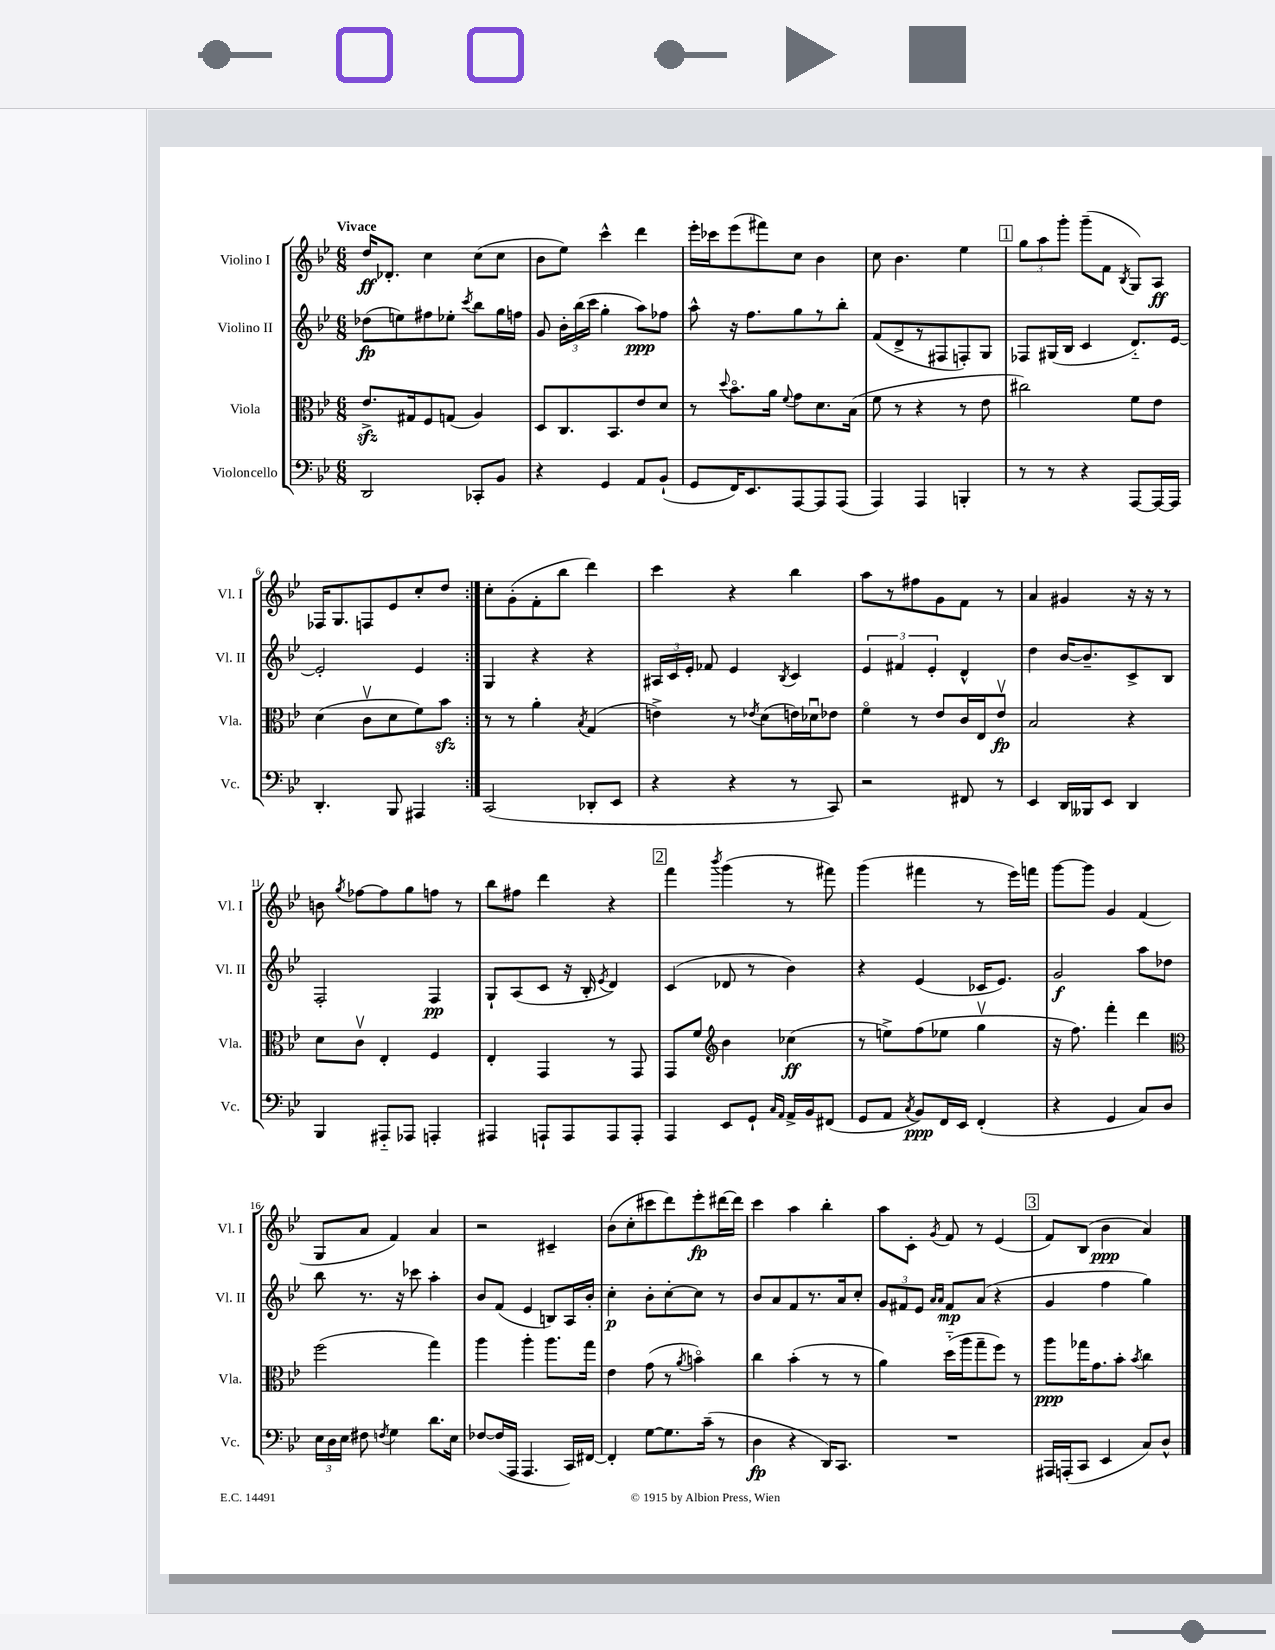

**kern	**dynam	**kern	**dynam	**kern	**dynam	**kern	**dynam
*part4	*part4	*part3	*part3	*part2	*part2	*part1	*part1
*staff4	*staff4	*staff3	*staff3	*staff2	*staff2	*staff1	*staff1
*I"Violoncello	*	*I"Viola	*	*I"Violino II	*	*I"Violino I	*
*I'Vc.	*	*I'Vla.	*	*I'Vl. II	*	*I'Vl. I	*
*clefF4	*	*clefC3	*	*clefG2	*	*clefG2	*
*k[b-e-]	*	*k[b-e-]	*	*k[b-e-]	*	*k[b-e-]	*
*M6/8	*	*M6/8	*	*M6/8	*	*M6/8	*
=1	=1	=1	=1	=1	=1	=1	=1
!	!	!	!	!	!	!LO:TX:a:B:t=Vivace	!
2DD/	.	8.e-zz^/L	.	(8dd-X\L	fp	16dd/KL	ff
.	.	.	.	.	.	8.d-X'/J	.
.	.	.	.	8een\)	.	.	.
.	.	16G#X/k	.	.	.	.	.
.	.	8F/	.	8ff#X\	.	4cc\	.
.	.	(8Gn/J	.	8ee-X'\J	.	.	.
.	.	.	.	8qccc/	.	.	.
8CC-X'/L	.	4A/)	.	8bb-\L	.	(8cc\L	.
8BB-/J	.	.	.	16gg\L	.	8cc\J	.
.	.	.	.	16ffn\JJ	.	.	.
=2	=2	=2	=2	=2	=2	=2	=2
4r	.	8D/L	.	8g/	.	8b-\L	.
.	.	8.C/	.	24b-'\LL	.	8ee-\J)	.
.	.	.	.	(24bb-\	.	.	.
.	.	.	.	24ccc\JJ	.	.	.
4GG/	.	.	.	4gg'\	.	4ccc^^\	.
.	.	8.BB-/	.	.	.	.	.
8AA/L	.	8e-/	.	8aa\L)	ppp	4ddd\	.
(8BB-`/J	.	8d/J	.	8ff-X\J	.	.	.
=3	=3	=3	=3	=3	=3	=3	=3
8GG/L	.	8r	.	8aa^^\	.	16eee-'\LL	.
.	.	.	.	.	.	16ccc-X\J	.
.	.	8qqdd/	.	.	.	.	.
16FF/K)	.	8.b-\L	.	16r	.	(8eee-\	.
8.EE-/	.	.	.	8.ff\L	.	.	.
.	.	.	.	.	.	8fff#X\)	.
.	.	16a\Jk	.	.	.	.	.
.	.	8qqf/	.	.	.	.	.
[8AAA/	.	8g\L	.	8gg\	.	8cc\J	.
8AAA/]	.	8.d\	.	8r	.	4b-\	.
(8AAA/J	.	.	.	8bb-'\J	.	.	.
.	.	(16B-\Jk	.	.	.	.	.
=4	=4	=4	=4	=4	=4	=4	=4
4AAA/)	.	8f\	.	(8f/L	.	8cc\	.
.	.	8r	.	8d^/	.	4.b-\	.
4AAA/	.	4r	.	8r	.	.	.
.	.	.	.	8F#X/	.	.	.
4BBBn'/	.	8r	.	8Fn'/)	.	4ee-\	.
.	.	8e-\	.	8G/J	.	.	.
!!LO:REH:place=s1:t=1
=5	=5	=5	=5	=5	=5	=5	=5
8r	.	2cc#X\)	.	8F-X/L	.	12gg\L	.
.	.	.	.	.	.	12aa\	.
8r	.	.	.	(16G#X/L	.	.	.
.	.	.	.	.	.	12ggg'\J	.
.	.	.	.	16B-/JJ	.	.	.
4r	.	.	.	4c/	.	(8ggg~\L	.
.	.	.	.	.	.	8f\J	.
.	.	.	.	.	.	8qB-/	.
[8AAA/L	.	8f\L	.	8.d/L)	.	8G/L)	.
16AAA/L_	.	8e-\J	.	.	.	8A/J	ff
16AAA/JJ]	.	.	.	[16e-/Jk	.	.	.
!!LO:LB:g=z
=6	=6	=6	=6	=6	=6	=6	=6
4.DD'/	.	(4d\	.	2e-'/]	.	16F-X/KL	.
.	.	.	.	.	.	8.G/	.
.	.	8cv\L	.	.	.	8Fn/	.
8BBB-/	.	8d\	.	.	.	8e-/	.
4AAA#X/	.	8f\)	.	4e-/	.	8cc'/	.
.	.	8b-zz\J	.	.	.	8dd/J	.
=7:|!	=7:|!	=7:|!	=7:|!	=7:|!	=7:|!	=7:|!	=7:|!
(2CC/	.	8r	.	4G/	.	8cc'\L	.
.	.	8r	.	.	.	(8g'\	.
.	.	4a'\	.	4r	.	8f'\	.
.	.	.	.	.	.	8bb-\J	.
.	.	8qB-/	.	.	.	.	.
8DD-X'/L	.	(4G/	.	4r	.	4ddd\)	.
8EE-/J	.	.	.	.	.	.	.
=8	=8	=8	=8	=8	=8	=8	=8
4r	.	4en^\)	.	24A#X/LL	.	4ccc\	.
.	.	.	.	24c/	.	.	.
.	.	.	.	24e-'/JJ	.	.	.
.	.	.	.	8f-X/	.	.	.
4r	.	8r	.	4e-/	.	4r	.
.	.	8qe-X/	.	.	.	.	.
.	.	(8d\L	.	.	.	.	.
.	.	.	.	8qB-/	.	.	.
8r	.	16en\L)	.	4c/	.	4bb-\	.
.	.	16d-Xu\J	.	.	.	.	.
8CC/)	.	8e-X\J	.	.	.	.	.
=9	=9	=9	=9	=9	=9	=9	=9
2r	.	4f\	.	6e-/	.	8aa\L	.
.	.	.	.	.	.	8r	.
.	.	.	.	6f#X/	.	.	.
.	.	8r	.	.	.	8ff#X\	.
.	.	.	.	6e-'/	.	.	.
.	.	8e-/L	.	.	.	8g\	.
8FF#X/	.	16c/L	.	4d^^/	.	8f\J	.
.	.	16E-/J	.	.	.	.	.
8r	.	8e-v/J	fp	.	.	8r	.
=10	=10	=10	=10	=10	=10	=10	=10
4EE-/	.	2B-/	.	4dd\	.	4a/	.
16DD/LL	.	.	.	[16b-/KL	.	4g#X/	.
16BBB--X/J	.	.	.	8.b-~/]	.	.	.
8EE-/J	.	.	.	.	.	.	.
4DD/	.	4r	.	8c^/	.	16r	.
.	.	.	.	.	.	16r	.
.	.	.	.	8B-/J	.	8r	.
!!LO:LB:g=z
=11	=11	=11	=11	=11	=11	=11	=11
4BBB-/	.	8d\L	.	2F'/	.	8bn\	.
.	.	.	.	.	.	8qgg/	.
.	.	8cv\J	.	.	.	[8ff-X\L	.
8AAA#X/L	.	4E-'/	.	.	.	8ff-\]	.
8AAA-X/J	.	.	.	.	.	8gg\	.
4AAAn'/	.	4F/	.	4F/	pp	8ffn\J	.
.	.	.	.	.	.	8r	.
=12	=12	=12	=12	=12	=12	=12	=12
4AAA#X/	.	4E-'/	.	8G`/L	.	8bb-\L	.
.	.	.	.	(8A/	.	8ff#X\J	.
8AAAn`/L	.	4GG/	.	8c/J	.	4ddd\	.
8AAA/	.	.	.	16r	.	.	.
.	.	.	.	16B-'/	.	.	.
.	.	.	.	8qe-/	.	.	.
8AAA/	.	8r	.	4d/)	.	4r	.
8AAA'/J	.	8GG/	.	.	.	.	.
!!LO:REH:place=s1:t=2
=13	=13	=13	=13	=13	=13	=13	=13
4AAA/	.	8GG/L	.	(4c/	.	4fff\	.
.	.	8f/J	.	.	.	.	.
*	*	*clefG2	*	*	*	*	*
.	.	.	.	.	.	8qbbb-/	.
8EE-/L	.	4b-\	.	8d-X/	.	(4ggg\	.
8GG`/J	.	.	.	8r	.	.	.
16qqC/LL	.	.	.	.	.	.	.
16qqAA/JJ	.	.	.	.	.	.	.
16AA^/LL	.	(4cc-X\	ff	4b-\)	.	8r	.
16BB-/J	.	.	.	.	.	.	.
(8FF#X/J	.	.	.	.	.	8fff#X\)	.
=14	=14	=14	=14	=14	=14	=14	=14
8GG/L	.	8r	.	4r	.	(4ggg\	.
8AA/J	.	8een^\L)	.	.	.	.	.
8qC/	.	.	.	.	.	.	.
8BB-/L)	ppp	(8ff\	.	(4e-/	.	4fff#X\	.
16FF/L	.	8ee-X\J	.	.	.	.	.
16EE-/JJ	.	.	.	.	.	.	.
(4FF'/	.	4ggv\	.	16c-X/KL	.	8r	.
.	.	.	.	8.e-/J)	.	.	.
.	.	.	.	.	.	16eee-\LL)	.
.	.	.	.	.	.	16fffn\JJ	.
=15	=15	=15	=15	=15	=15	=15	=15
4r	.	16r	.	2g/	f	[8ggg\L	.
.	.	8.ff\)	.	.	.	.	.
.	.	.	.	.	.	8ggg\J]	.
4GG/	.	4fff'\	.	.	.	4g/	.
8C/L)	.	4ddd\	.	8aa\L	.	(4f/	.
8D/J	.	.	.	8dd-X\J	.	.	.
!!LO:LB:g=z
=16	=16	=16	=16	=16	=16	=16	=16
*	*	*clefC3	*	*	*	*	*
24E-\LL	.	(2ff\	.	8bb-\	.	8G/L	.
24D\	.	.	.	.	.	.	.
24E-\JJ	.	.	.	.	.	.	.
8F#X\	.	.	.	8.r	.	8a/J	.
8qFn/	.	.	.	.	.	.	.
4G\	.	.	.	.	.	4f/)	.
.	.	.	.	16r	.	.	.
.	.	.	.	8ccc-X\	.	.	.
8.d\L	.	4gg\)	.	4aa'\	.	4a/	.
16E-\Jk	.	.	.	.	.	.	.
=17	=17	=17	=17	=17	=17	=17	=17
[8F-X/L	.	4aa\	.	8b-/L	.	2r	.
(16F-/L]	.	.	.	(8f/J	.	.	.
16AAA/JJ	.	.	.	.	.	.	.
4.AAA/	.	4aa'\	.	4e-/	.	.	.
.	.	8.aa\L	.	8Bn/L)	.	4c#X~/	.
16CC/LL)	.	.	.	16A/L	.	.	.
[16FF#X/JJ	.	16gg\Jk	.	16b-'/JJ	.	.	.
=18	=18	=18	=18	=18	=18	=18	=18
4FF#'/]	.	4e-\	.	4cc'\	p	(8b-\L	.
.	.	.	.	.	.	8cc'\	.
[8G\L	.	(8g\	.	8b-'\L	.	8ccc#X\	.
8.G\]	.	8r	.	[8cc'\	.	8ddd\)	.
.	.	8qa/	.	.	.	.	.
.	.	4bn\)	.	8cc\J]	.	8eee-'\	fp
(16c~\Jk	.	.	.	.	.	.	.
8r	.	.	.	8r	.	[16ddd#X\L	.
.	.	.	.	.	.	16ddd#\JJ]	.
=19	=19	=19	=19	=19	=19	=19	=19
4D\	fp	4cc\	.	8b-/L	.	4ccc\	.
.	.	.	.	8a/	.	.	.
4r	.	(4b-'\	.	8f/	.	4aa\	.
.	.	.	.	8.r	.	.	.
16DD/KL)	.	8r	.	.	.	4bb-'\	.
8.CC/J	.	.	.	16a/k	.	.	.
.	.	8r	.	8cc'/J	.	.	.
=20	=20	=20	=20	=20	=20	=20	=20
2.r	.	4a\)	.	12g/L	.	8aa\L	.
.	.	.	.	12f#X/	.	.	.
.	.	.	.	.	.	8c'\J	.
.	.	.	.	12e-/J	.	.	.
.	.	.	.	16qqa/LL	.	.	.
.	.	.	.	16qqa/JJ	.	8qg/	.
.	.	(16dd\LL	.	8f#/L	mp	8f/	.
.	.	16aa\J	.	.	.	.	.
.	.	8gg~\	.	(8a/J	.	8r	.
.	.	8ff\J)	.	4r	.	(4e-/	.
.	.	8r	.	.	.	.	.
!!LO:REH:place=s1:t=3
=21	=21	=21	=21	=21	=21	=21	=21
16AAA#X/LL	.	8aa\L	ppp	4g/	.	8f/L)	.
(16AAAn'/J	.	.	.	.	.	.	.
8CC/J	.	16gg-X\K	.	.	.	(8B-/J	.
.	.	8.g\	.	.	.	.	.
4EE-/	.	.	.	4ff\	.	4b-\	ppp
.	.	8b-'\J	.	.	.	.	.
.	.	8qb-/	.	.	.	.	.
8C/L)	.	4cc\	.	4gg\)	.	4a/)	.
8D^^/J	.	.	.	.	.	.	.
==	==	==	==	==	==	==	==
*-	*-	*-	*-	*-	*-	*-	*-
